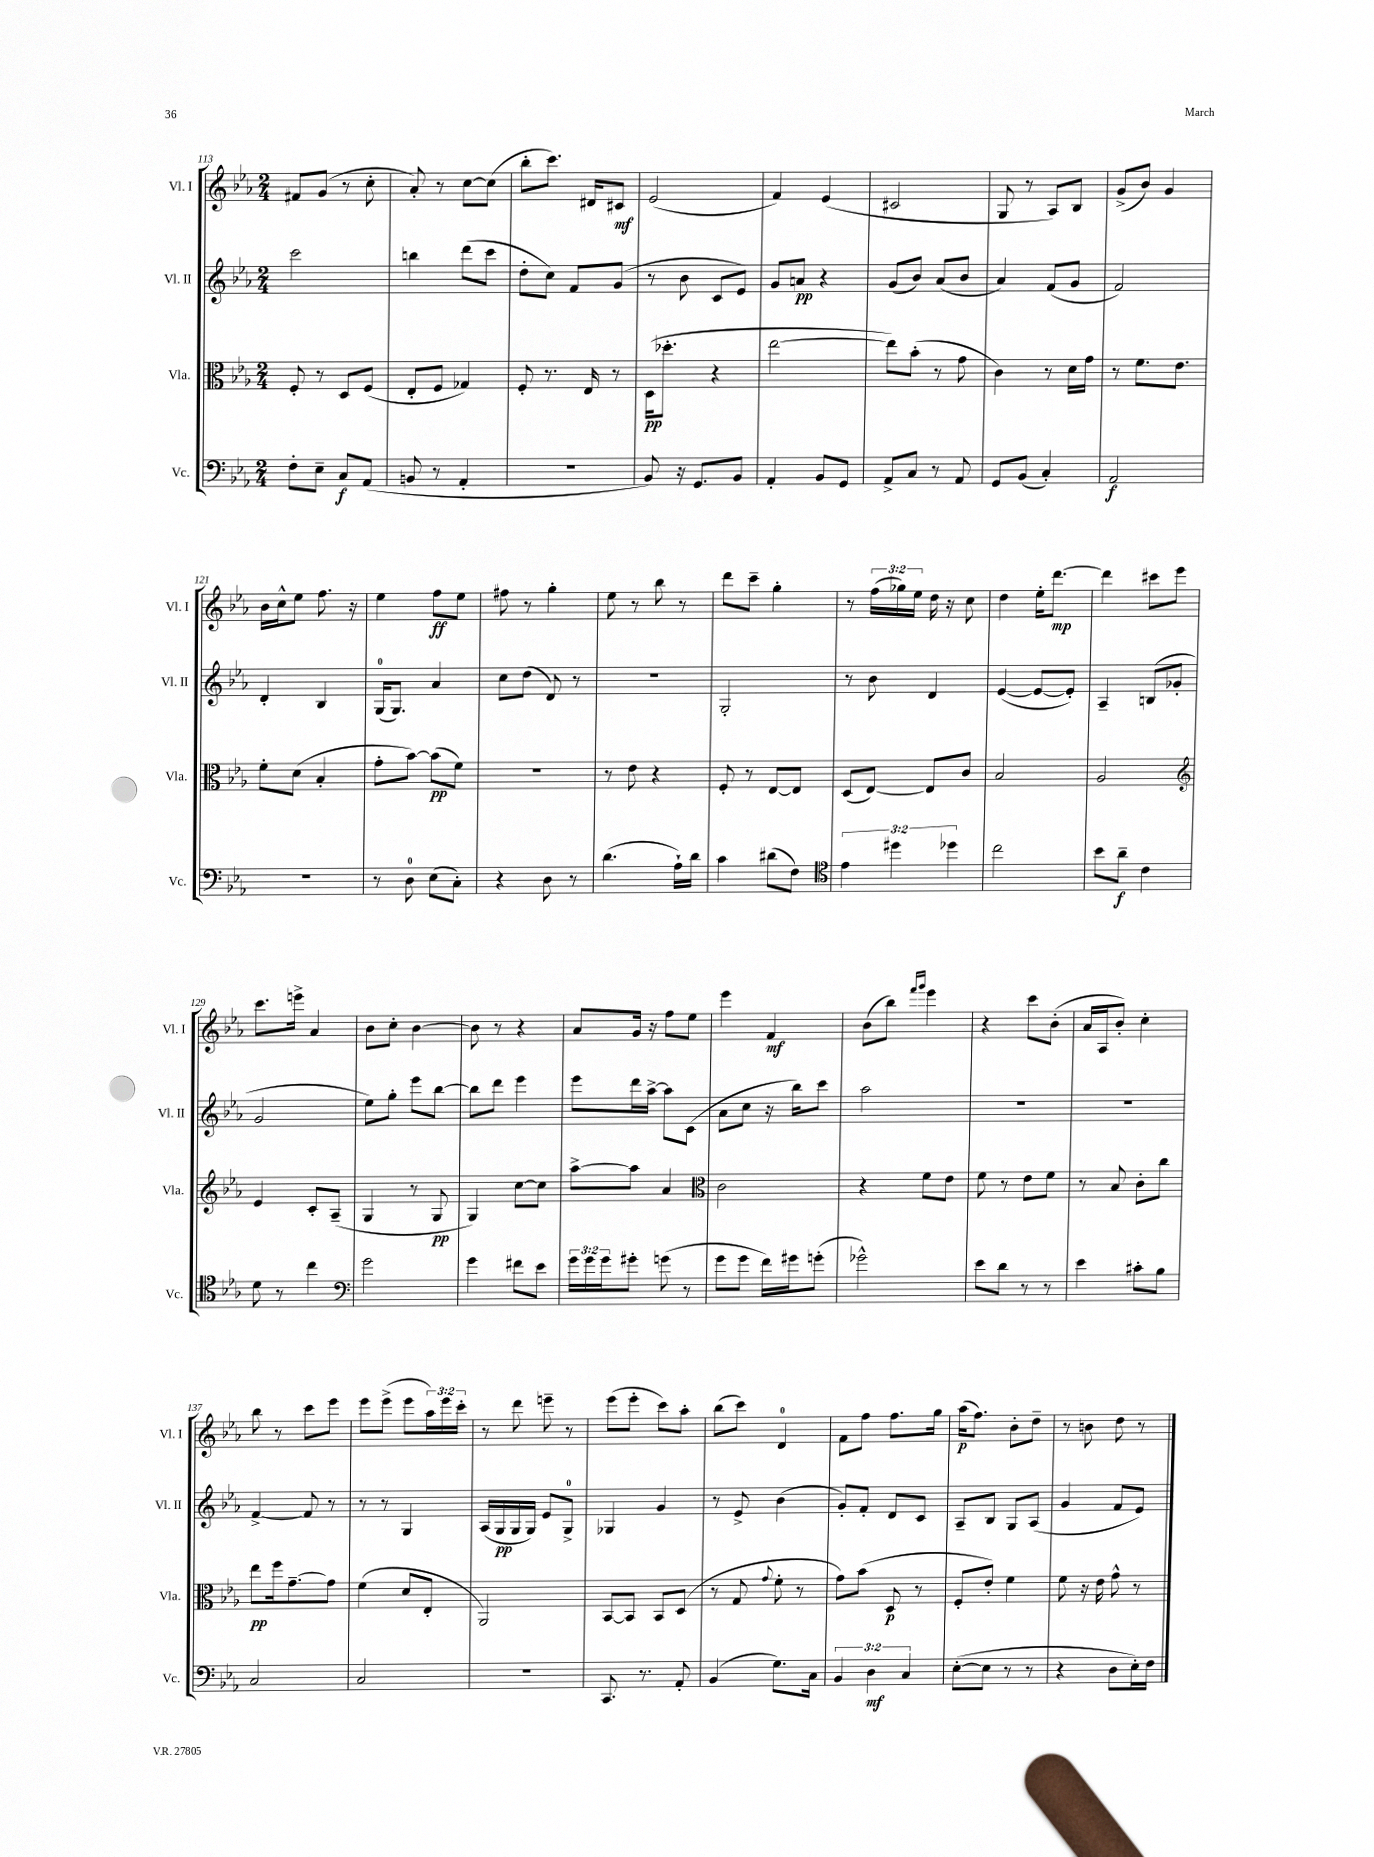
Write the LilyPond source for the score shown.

<<
\new StaffGroup <<
\new Staff = "s0" \with { instrumentName = "Vl. I" shortInstrumentName = "Vl. I" } {
    \clef treble \key ees \major \numericTimeSignature \time 2/4 \override Staff.TupletNumber.text = #tuplet-number::calc-fraction-text
    fis'8 g'8( r8 c''8-. |
    aes'8-.) r8 c''8~ c''8( |
    bes''8-. c'''8.) dis'16 cis'8\mf |
    ees'2( |
    f'4) ees'4( |
    cis'2 |
    g8 r8 aes8) bes8 |
    g'8->( bes'8) g'4 |
    bes'16 c''16-^ ees''8 f''8. r16 |
    ees''4 f''8\ff ees''8 |
    fis''8 r8 g''4-. |
    ees''8 r8 bes''8 r8 |
    d'''8 c'''8-- g''4-. |
    r8 \tuplet 3/2 { f''16( ges''16) ees''16 } d''16 r16 c''8 |
    d''4 ees''16-. d'''8.~\mp |
    d'''4 cis'''8 ees'''8 |
    c'''8. e'''16-> aes'4 |
    bes'8 c''8-. bes'4~ |
    bes'8 r8 r4 |
    aes'8 g'16 r16 f''8 ees''8 |
    ees'''4 f'4\mf |
    bes'8( bes''8) \grace { f'''16 g'''16 } ees'''4 |
    r4 c'''8 bes'8-.( |
    aes'16 aes16 bes'8-.) c''4-. |
    bes''8 r8 c'''8 ees'''8 |
    ees'''8 ees'''8->( ees'''8 \tuplet 3/2 { aes''16) ees'''16 c'''16-. } |
    r8 d'''8 e'''8-- r8 |
    ees'''8( ees'''8-. c'''8) aes''8-. |
    bes''8( c'''8) d'4-0 |
    f'8 f''8 f''8. g''16 |
    aes''16\p( f''8.) bes'8-. d''8-- |
    r8 b'8 d''8 r8 \bar "|." |
}
\new Staff = "s1" \with { instrumentName = "Vl. II" shortInstrumentName = "Vl. II" } {
    \clef treble \key ees \major \numericTimeSignature \time 2/4
    c'''2 |
    b''4 d'''8( c'''8 |
    d''8-. c''8) f'8 g'8( |
    r8 bes'8 c'8 ees'8) |
    g'8 a'8\pp r4 |
    g'8( bes'8) aes'8( bes'8 |
    aes'4) f'8( g'8 |
    f'2) |
    d'4-. bes4 |
    g16-0( g8.) aes'4 |
    c''8 d''8( d'8) r8 |
    R2 |
    g2-. |
    r8 bes'8 d'4 |
    ees'4~( ees'8~ ees'8-.) |
    aes4-- b8( ges'8-. |
    g'2 |
    ees''8) g''8-. ees'''8 bes''8~ |
    bes''8 d'''8 ees'''4 |
    ees'''8 d'''16 aes''16~-> aes''8 c'8( |
    aes'8 c''8 r16 bes''16) c'''8 |
    aes''2 |
    R2 |
    R2 |
    f'4~-> f'8 r8 |
    r8 r8 g4 |
    aes16( g16\pp g16 g16) ees'8 g8-0-> |
    ges4 g'4 |
    r8 ees'8-> bes'4( |
    g'8-.) f'8-. d'8 c'8 |
    aes8-- bes8 g8 aes8( |
    g'4 f'8 ees'8) \bar "|." |
}
\new Staff = "s2" \with { instrumentName = "Vla." shortInstrumentName = "Vla." } {
    \clef alto \key ees \major \numericTimeSignature \time 2/4
    f8-. r8 d8 f8( |
    ees8-. f8 ges4) |
    f8-. r8. ees16 r8 |
    d16\pp( des''8.-. r4 |
    ees''2~ |
    ees''8) bes'8-.( r8 g'8 |
    c'4) r8 d'16 g'16 |
    r8 f'8. ees'8. |
    f'8-. d'8( bes4-. |
    g'8-. bes'8~) bes'8\pp( f'8) |
    R2 |
    r8 ees'8 r4 |
    f8-. r8 ees8~ ees8 |
    d8( ees8~) ees8 c'8 |
    bes2 |
    aes2 |
    \clef treble ees'4 c'8-. aes8--( |
    g4 r8 g8\pp |
    g4) c''8~ c''8 |
    aes''8~-> aes''8 aes'4 |
    \clef alto c'2 |
    r4 f'8 ees'8 |
    f'8 r8 ees'8 f'8 |
    r8 bes8 c'8-. c''8 |
    ees''8\pp f''16 g'8.~-- g'8 |
    f'4( d'8 ees8-. |
    aes,2) |
    bes,8~ bes,8 bes,8 d8( |
    r8 g8 \appoggiatura { g'8 } f'8-. r8 |
    g'8) bes'8( d8\p r8 |
    f8-. ees'8-.) f'4 |
    f'8 r16 ees'16 g'8-^ r8 \bar "|." |
}
\new Staff = "s3" \with { instrumentName = "Vc." shortInstrumentName = "Vc." } {
    \clef bass \key ees \major \numericTimeSignature \time 2/4 \override Staff.TupletNumber.text = #tuplet-number::calc-fraction-text
    f8-. ees8-- c8\f aes,8( |
    b,8 r8 aes,4-. |
    R2 |
    bes,8) r16 g,8. bes,8 |
    aes,4-. bes,8 g,8 |
    aes,8-> c8 r8 aes,8 |
    g,8 bes,8( c4-.) |
    aes,2\f |
    r2 |
    r8 d8-0 ees8( c8-.) |
    r4 d8 r8 |
    d'4.( aes16-!) d'16 |
    c'4 dis'8( f8) |
    \clef tenor \tuplet 3/2 { ees'4 dis''4 des''4 } |
    c''2 |
    bes'8 aes'8--\f c'4 |
    d'8 r8 c''4 |
    \clef bass g'2 |
    g'4 fis'8 ees'8 |
    \tuplet 3/2 { g'16 g'16 g'16 } gis'8-. g'8( r8 |
    g'8 g'8 f'16) gis'16 g'8-.( |
    ges'2-^) |
    ees'8 d'8 r8 r8 |
    ees'4 cis'8-. bes8 |
    c2 |
    c2 |
    R2 |
    c,8. r8. aes,8-. |
    bes,4( g8.) c16 |
    \tuplet 3/2 { bes,4 d4\mf c4 } |
    ees8~-.( ees8 r8 r8 |
    r4 d8 ees16-.) f16 \bar "|." |
}
>>
>>
\layout { \context { \Score currentBarNumber = #113 } }
